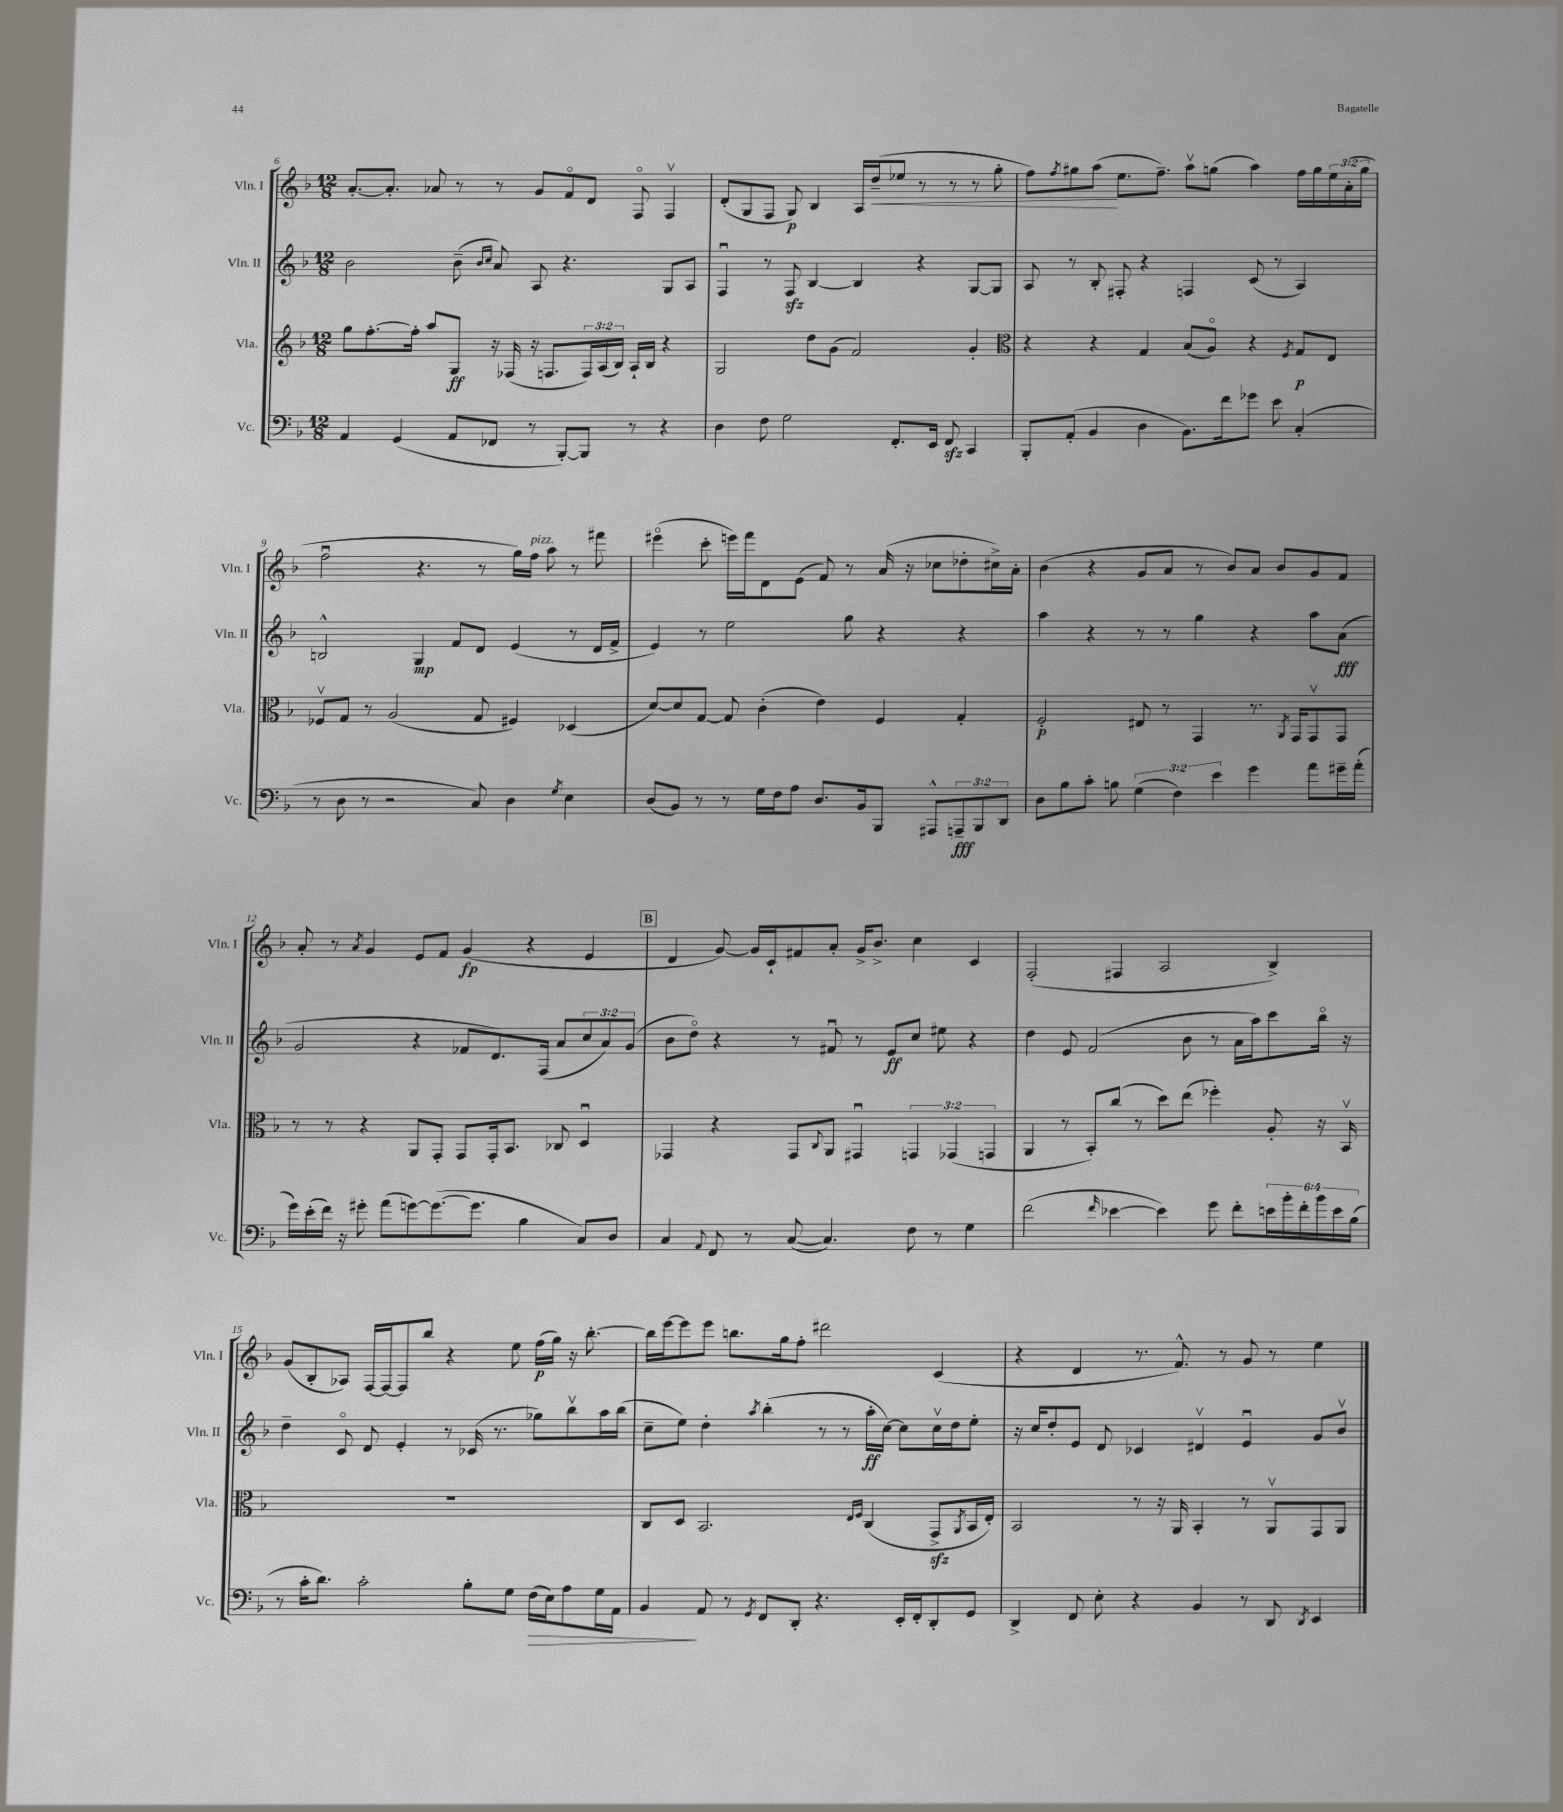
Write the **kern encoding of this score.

**kern	**kern	**kern	**kern
*staff4	*staff3	*staff2	*staff1
*clefF4	*clefG2	*clefG2	*clefG2
*k[b-]	*k[b-]	*k[b-]	*k[b-]
*M12/8	*M12/8	*M12/8	*M12/8
4AA	8gg	2b-	[8.a'
.	[8.ff'	.	.
.	.	.	8.a']
(4GG	.	.	.
.	16ff']	.	.
.	8aa	.	8a-
8AA	8G	(8b-~	8r
.	.	16qqb-	.
.	.	16qqcc	.
8FF-	16r	8a)	8r
.	(16F-	.	.
8r	16r	8A	8g
.	8.F	.	.
[8BBB-')	.	4.r	8fo
8BBB-]	24F)	.	8d
.	(24A	.	.
.	24B-)	.	.
8r	16A`	.	8Fo
.	16B-	.	.
4r	4r	8G	4Fv
.	.	8A	.
=	=	=	=
4D	2G	4Fu	(8d'
.	.	.	8G
8F	.	8r	8F
2G	.	8F	8G)
.	8dd	[4B-	4B-
.	(8g	.	.
.	2f)	4B-]	16A
.	.	.	(16dd~
8.FF'	.	.	8ee-
.	.	4r	8r
16EE	.	.	.
8FF	.	.	8r
4CC	4g'	[8G	8r
.	.	8G]	8gg'
=	=	=	=
*	*clefC3	*	*
8BBB-'	4r	8A	8ff)
.	.	.	8qff
(8AA'	.	8r	8gg#
4BB-	4r	8B-'	(8aa
.	.	8F#'	8.ee
4D	4G	4r	.
.	.	.	8.ff~)
8.BB-)	(8B-	4F	8aav
.	8Ao)	.	(8gg
16f	.	.	.
8g-	4r	(8c	4aa)
8e	.	8r	.
.	8qF	.	.
(4C'	8G	4A)	16ff
.	.	.	16gg
.	8E	.	24ee
.	.	.	(24a'
.	.	.	24gg
=	=	=	=
8r	8F-v	2B^^	2ffu
8D	8G	.	.
8r	8r	.	.
2r	(2A	.	.
.	.	4G	4.r
.	.	8f	.
8C)	8G	8d	8r
4D	4F#)	(4e	16gg)
.	.	.	16ff
.	.	.	8aa
8qG	.	.	.
4E	(4D-	8r	8r
.	.	16d	8fff#
.	.	16f^	.
=	=	=	=
(8D	[8d)	4e)	(4eee#o
8BB-)	8d]	.	.
8r	[8G	8r	8ccc'
8r	8G]	2ee	16eee)
.	.	.	16fff
16G	(4c'	.	8d
16F	.	.	.
8A	.	.	(8e
8.D	4e)	.	8f)
.	.	8gg	8r
16BB-	.	.	.
8BBB-	4F	4r	(16a
.	.	.	16r
8AAA#^^	.	.	8cc-
12AAA~	4G'	4r	8dd-'
12BBB-	.	.	.
.	.	.	16cc#^)
12DD	.	.	.
.	.	.	16a'
=	=	=	=
8D	2F'	4aa	(4b-
8B-	.	.	.
8c'	.	4r	4r
8B	.	.	.
(6G	8E#	8r	8g
.	8r	8r	8a
6F)	.	.	.
.	4GG	4gg	8r
6e	.	.	.
.	.	.	8b-)
4g	8.r	4r	8a
.	.	.	8b-
.	8qAA	.	.
.	16GG	.	.
8a	8GGv	8aa	8g
16g#~	8GG	(8a	8f
(16a'	.	.	.
=	=	=	=
16g)	8r	2g	8a'
(16e'	.	.	.
16f)	8r	.	8r
16r	.	.	.
.	.	.	8qa
8g#'	4r	.	4g
(8a	.	.	.
[8g)	8AA	4r	8e
(8.g_	8GG'	.	8f
.	8GG	8f-	(4g
8.g]	.	.	.
.	16GG'	8.d)	.
.	8.BB-	.	.
4B-	.	.	4r
.	.	(16F	.
.	8C-	8a	.
8C)	4Du	12cc	4e
.	.	12a)	.
8D	.	.	.
.	.	(12g	.
=	=	=	=
4C	4GG-	8b-	4d
.	.	8ddo)	.
8qqAA	.	.	.
8FF	4r	4r	[8g)
8r	.	.	16g]
.	.	.	16c`
([8C	8GG-	8r	8f#
.	8qqC	.	.
4.C])	8AA	8f#u	8a'
.	4GG#u	8r	16g^
.	.	.	8.b-^
.	.	8e	.
8F	6GG	8cc	4cc
8r	.	8ee#	.
.	(6GG-	.	.
4G	.	4r	4c
.	6GG	.	.
=	=	=	=
(2f	4AA	4dd	(2F'
.	8r	8e	.
.	8BB-')	(2f	.
16qqf	.	.	.
[4e-	(8cc	.	4F#
.	8r	.	.
4e-])	8dd)	.	2A
.	(8ee	8b-	.
8g	4ff-')	8r	.
8f'	.	16a	.
.	.	16aa)	.
24e	8A'	8ccc	4B-^)
24b-'	.	.	.
24f'	.	.	.
24b-	16r	16bb-o	.
24e	.	.	.
.	16BB-v	16r	.
(24B-	.	.	.
=	=	=	=
8r	1.r	4dd~	(8g
16c'	.	.	8B-'
8.d)	.	.	.
.	.	8co	8A-)
2c'	.	8d	[16F
.	.	.	16F_
.	.	4e'	8F]
.	.	.	8bb-
.	.	8r	4r
8B-'	.	(16c-	.
.	.	8.r	.
8G	.	.	8ee
(16F	.	8gg-)	(16ff
16E)	.	.	16gg)
8A	.	8bb-v	16r
.	.	.	[8.bb-'
16G	.	16aa	.
16AA	.	(16bb-	.
=	=	=	=
4BB-	8C	8cc~	16bb-]
.	.	.	[16eee
.	8D	8ee)	8eee]
8AA	2.BB-	4dd'	8eee
8r	.	.	8.bb
8qGG	.	8qaa	.
8FF	.	(4bb-'	.
.	.	.	16gg
8DD'	.	.	8ff'
4.r	.	8r	2ddd#
.	.	8r	.
.	16qqE	.	.
.	16qqF	.	.
.	(4C	16aa'	.
.	.	[16cc)	.
16EE'	.	8cc]	.
16FF'	.	.	.
8DD'	8GG^	16ccv	(4c
.	.	16dd	.
.	8qAA	.	.
8GG	16BB-	8ee'	.
.	16E')	.	.
=	=	=	=
4DD^	2BB-	16r	4r
.	.	16cc	.
.	.	8dd'	.
8FF	.	8e	4d
8E'	.	8d	.
4r	8r	4c-	8.r
.	16r	.	.
.	16AA	.	8.f^^)
4BB-	4BB-'	4d#v	.
.	.	.	8r
8r	8r	4eu	8g
8DD	8AAv	.	8r
8qDD	.	.	.
4EE	8GG	8g	4ee
.	8AA	8b-v	.
==	==	==	==
*-	*-	*-	*-
